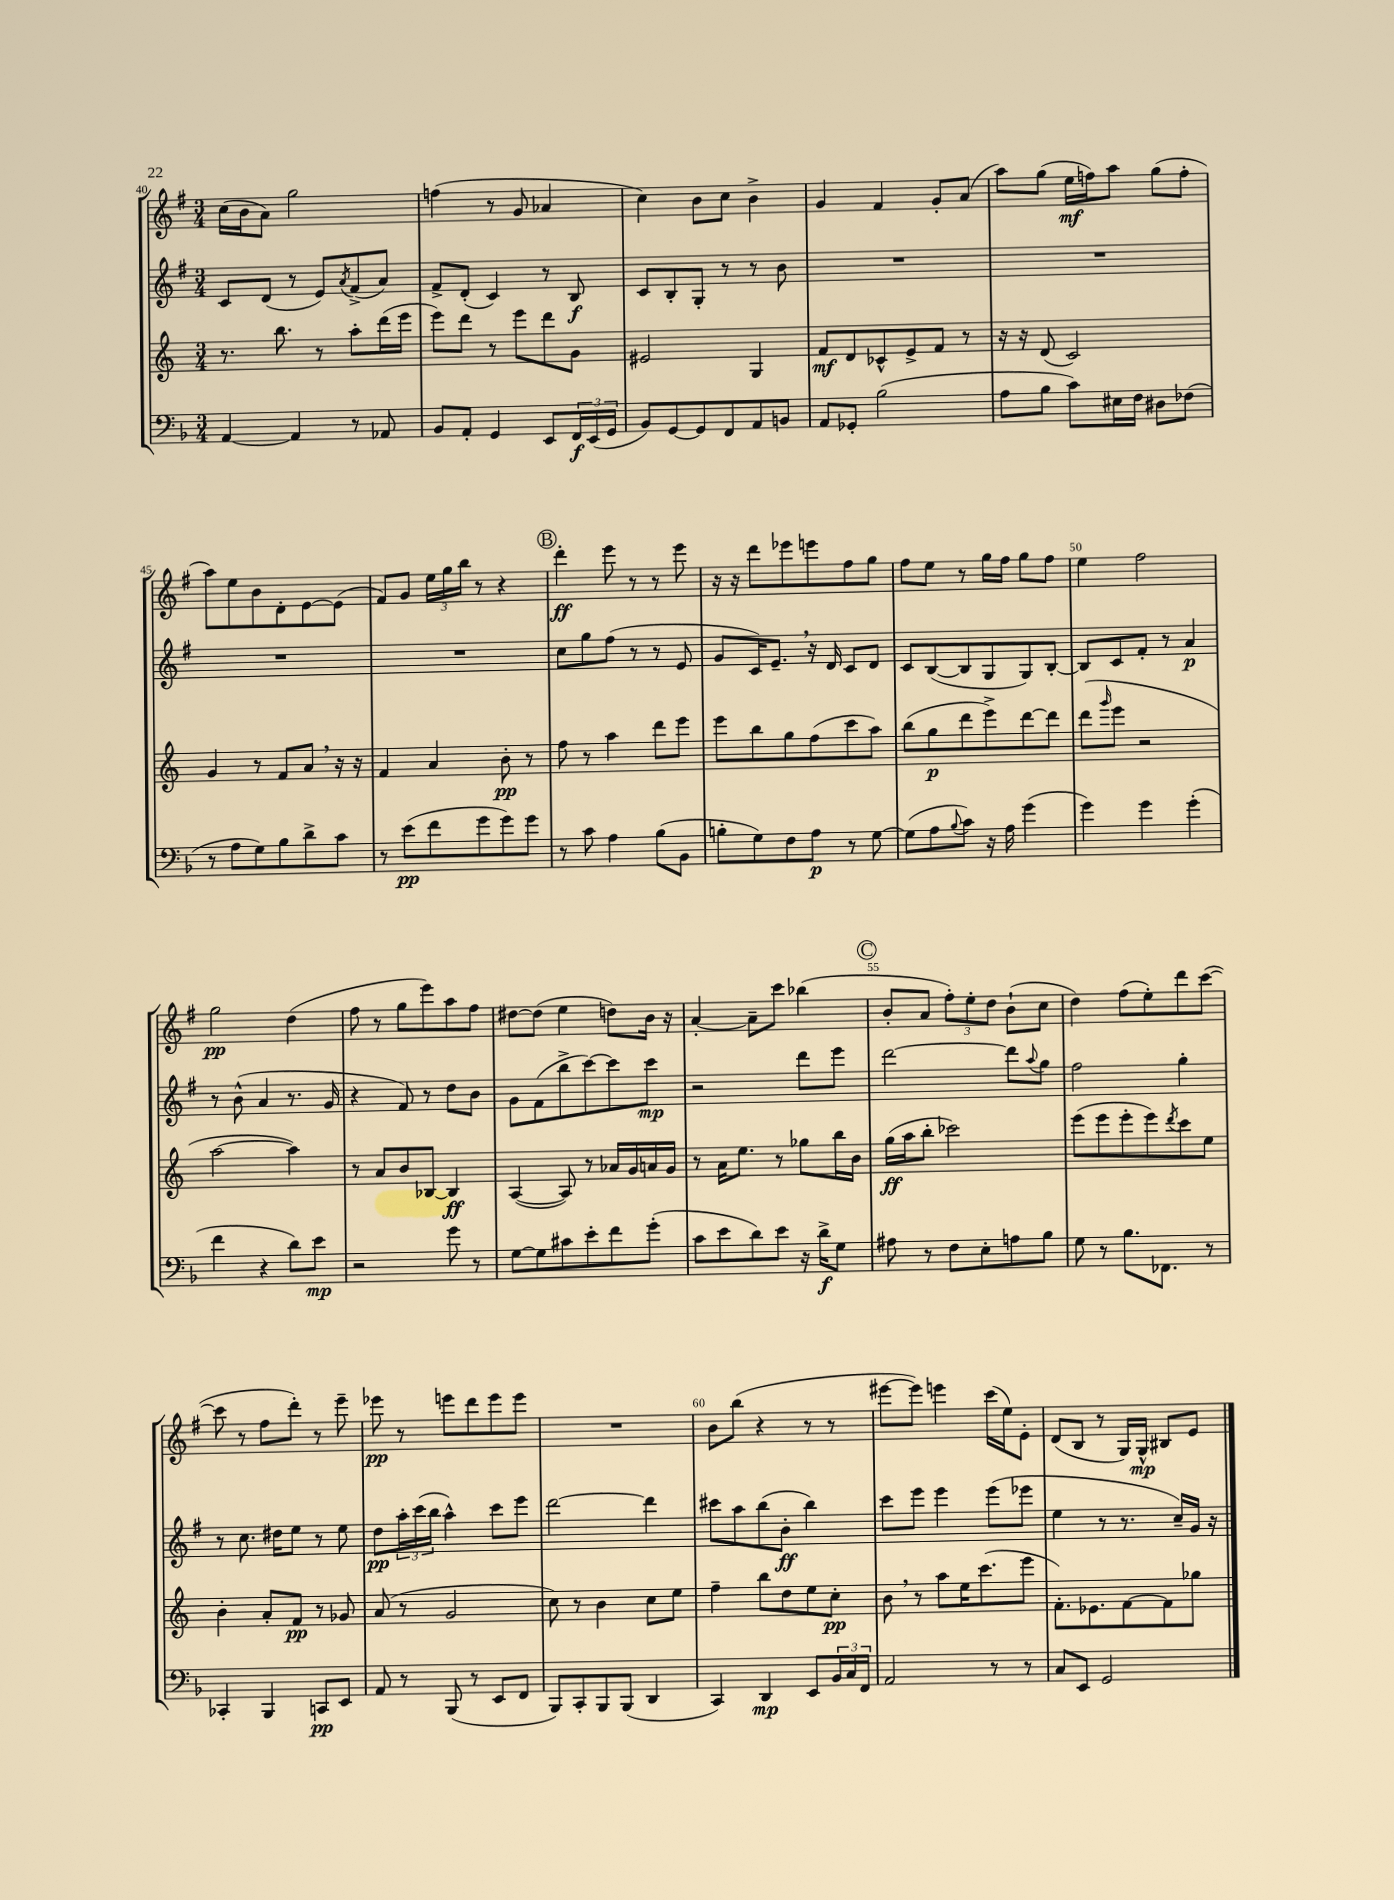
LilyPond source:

<<
\new StaffGroup <<
\new Staff = "s0" {
    \clef treble \key g \major \numericTimeSignature \time 3/4
    c''16( b'16 a'8) g''2 |
    f''4( r8 g'8 aes'4 |
    c''4) b'8 c''8 b'4-> |
    g'4 fis'4 g'8-. a'8( |
    a''8) g''8( e''16\mf f''16) a''8 g''8( f''8-. |
    a''8) e''8 b'8 d'8-. e'8~ e'8( |
    fis'8) g'8 \tuplet 3/2 { e''16 g''16 b''16 } r8 r4 |
    \mark \markup { \circle "B" } d'''4-.\ff e'''8 r8 r8 e'''8 |
    r16 r16 d'''8 ees'''8 e'''8 fis''8 g''8 |
    fis''8 e''8 r8 g''16 fis''16 g''8 fis''8 |
    e''4 fis''2 |
    g''2\pp d''4( |
    fis''8 r8 g''8 e'''8) a''8 fis''8 |
    dis''8~ dis''8( e''4 d''8) b'16 r16 |
    a'4~-. a'8-- c'''8 bes''4( |
    \mark \markup { \circle "C" } b'8-. a'8 \tuplet 3/2 { fis''8-.) e''8-. d''8 } b'8-!( c''8 |
    d''4) fis''8( e''8-.) d'''8 c'''8~( |
    c'''8 r8 fis''8 d'''8-.) r8 e'''8-- |
    ees'''8\pp r8 e'''8 d'''8 e'''8 e'''8 |
    R2. |
    b'8 b''8( r4 r8 r8 |
    eis'''8~ eis'''8) e'''4 c'''16( e''16) e'8-. |
    d'8( b8 r8 g16) g16-^\mp bis8 e'8 \bar "|." |
}
\new Staff = "s1" {
    \clef treble \key g \major \numericTimeSignature \time 3/4
    c'8 d'8( r8 e'8) \acciaccatura { a'8 } fis'8->( a'8) |
    fis'8-> d'8-.( c'4) r8 b8\f |
    c'8 b8-. g8-. r8 r8 b'8 |
    R2. |
    R2. |
    R2. |
    R2. |
    \mark \markup { \circle "B" } c''8 g''8 fis''8( r8 r8 e'8 |
    g'8 c'16) e'8.-- \breathe r16 d'16 c'8 d'8 |
    c'8 b8~( b8 g8 g8) b8~-. |
    b8 c'8 fis'8-. r8 a'4\p |
    r8 b'8-^( a'4 r8. g'16 |
    r4 fis'8) r8 d''8 b'8 |
    g'8 fis'8( b''8-> c'''8~) c'''8 c'''8\mp |
    r2 d'''8 e'''8 |
    \mark \markup { \circle "C" } d'''2~ d'''8 \appoggiatura { a''8 } g''8 |
    fis''2 g''4-. |
    r8 c''8. dis''16 e''8 r8 e''8 |
    d''8\pp \tuplet 3/2 { a''16-. c'''16( b''16 } a''4-^) c'''8 e'''8 |
    d'''2~ d'''4 |
    cis'''8 a''8 b''8( b'8-.\ff b''4) |
    c'''8 e'''8 e'''4 e'''8( ees'''8 |
    e''4 r8 r8. c''16--) g'16 r16 \bar "|." |
}
\new Staff = "s2" {
    \clef treble \key c \major \numericTimeSignature \time 3/4
    r8. b''8. r8 a''8-. d'''16( e'''16 |
    e'''8) d'''8 r8 e'''8 d'''8 g'8 |
    eis'2 g4 |
    f'8\mf d'8 ces'8-^ e'8-> f'8 r8 |
    r16 r16 d'8( c'2) |
    g'4 r8 f'8 a'8 \breathe r16 r16 |
    f'4 a'4 b'8-.\pp r8 |
    \mark \markup { \circle "B" } f''8 r8 a''4 d'''8 e'''8 |
    e'''8 b''8 g''8 f''8( c'''8 a''8) |
    b''8( g''8\p d'''8 e'''8->) d'''8~ d'''8 |
    d'''8( \grace { g'''16 } e'''8 r2 |
    a''2~ a''4) |
    r8 a'8 b'8 bes8~ bes4\ff |
    a4~( a8) r8 aes'16 g'16 a'16 g'16 |
    r8 a'16 e''8. r8 ges''8 b''16 b'16 |
    \mark \markup { \circle "C" } g''16\ff( a''16 b''8-. ces'''2) |
    e'''8( e'''8 e'''8-. e'''8) \acciaccatura { d'''8 } c'''8 e''8 |
    b'4-. a'8-. f'8\pp r8 ges'8 |
    a'8( r8 g'2 |
    c''8) r8 b'4 c''8 e''8 |
    f''4-- b''8 d''8 e''8 c''8-.\pp |
    b'8 \breathe r8 a''8 e''16 c'''8.( e'''8 |
    f'8.-.) ees'8. f'8~ f'8 ges''8 \bar "|." |
}
\new Staff = "s3" {
    \clef bass \key f \major \numericTimeSignature \time 3/4
    a,4~ a,4 r8 aes,8 |
    bes,8 a,8-. g,4 e,8 \tuplet 3/2 { f,16\f e,16( g,16 } |
    bes,8) g,8~ g,8 f,8 a,8 b,8 |
    a,8 ges,8-. bes2( |
    a8 bes8 c'8) eis16 f16 dis8 fes8( |
    r8 a8 g8) bes8 d'8-> c'8 |
    r8 e'8\pp( f'8 g'8 g'8) g'8 |
    \mark \markup { \circle "B" } r8 c'8 a4 bes8( bes,8 |
    b8-. g8) f8 a8\p r8 g8~ |
    g8( a8 \appoggiatura { bes8 } c'8) r16 a16 g'4( |
    g'4) g'4 g'4-.( |
    f'4 r4 d'8) e'8\mp |
    r2 g'8 r8 |
    g8~ g8 cis'8 e'8-. f'8 g'8-.( |
    c'8 e'8 d'8) e'8 r16 d'16->\f g8 |
    \mark \markup { \circle "C" } ais8 r8 f8 e8-. a8 bes8 |
    g8 r8 bes8. fes,8. r8 |
    ces,4-. bes,,4 c,8\pp e,8 |
    a,8 r8 bes,,8( r8 e,8 f,8 |
    bes,,8) c,8-. bes,,8 bes,,8( d,4 |
    c,4) d,4\mp e,8 \tuplet 3/2 { bes,16 c16 f,16 } |
    a,2 r8 r8 |
    c8 e,8 g,2 \bar "|." |
}
>>
>>
\layout { \context { \Score currentBarNumber = #40 \override BarNumber.break-visibility = ##(#f #t #t) barNumberVisibility = #(every-nth-bar-number-visible 5) } }
